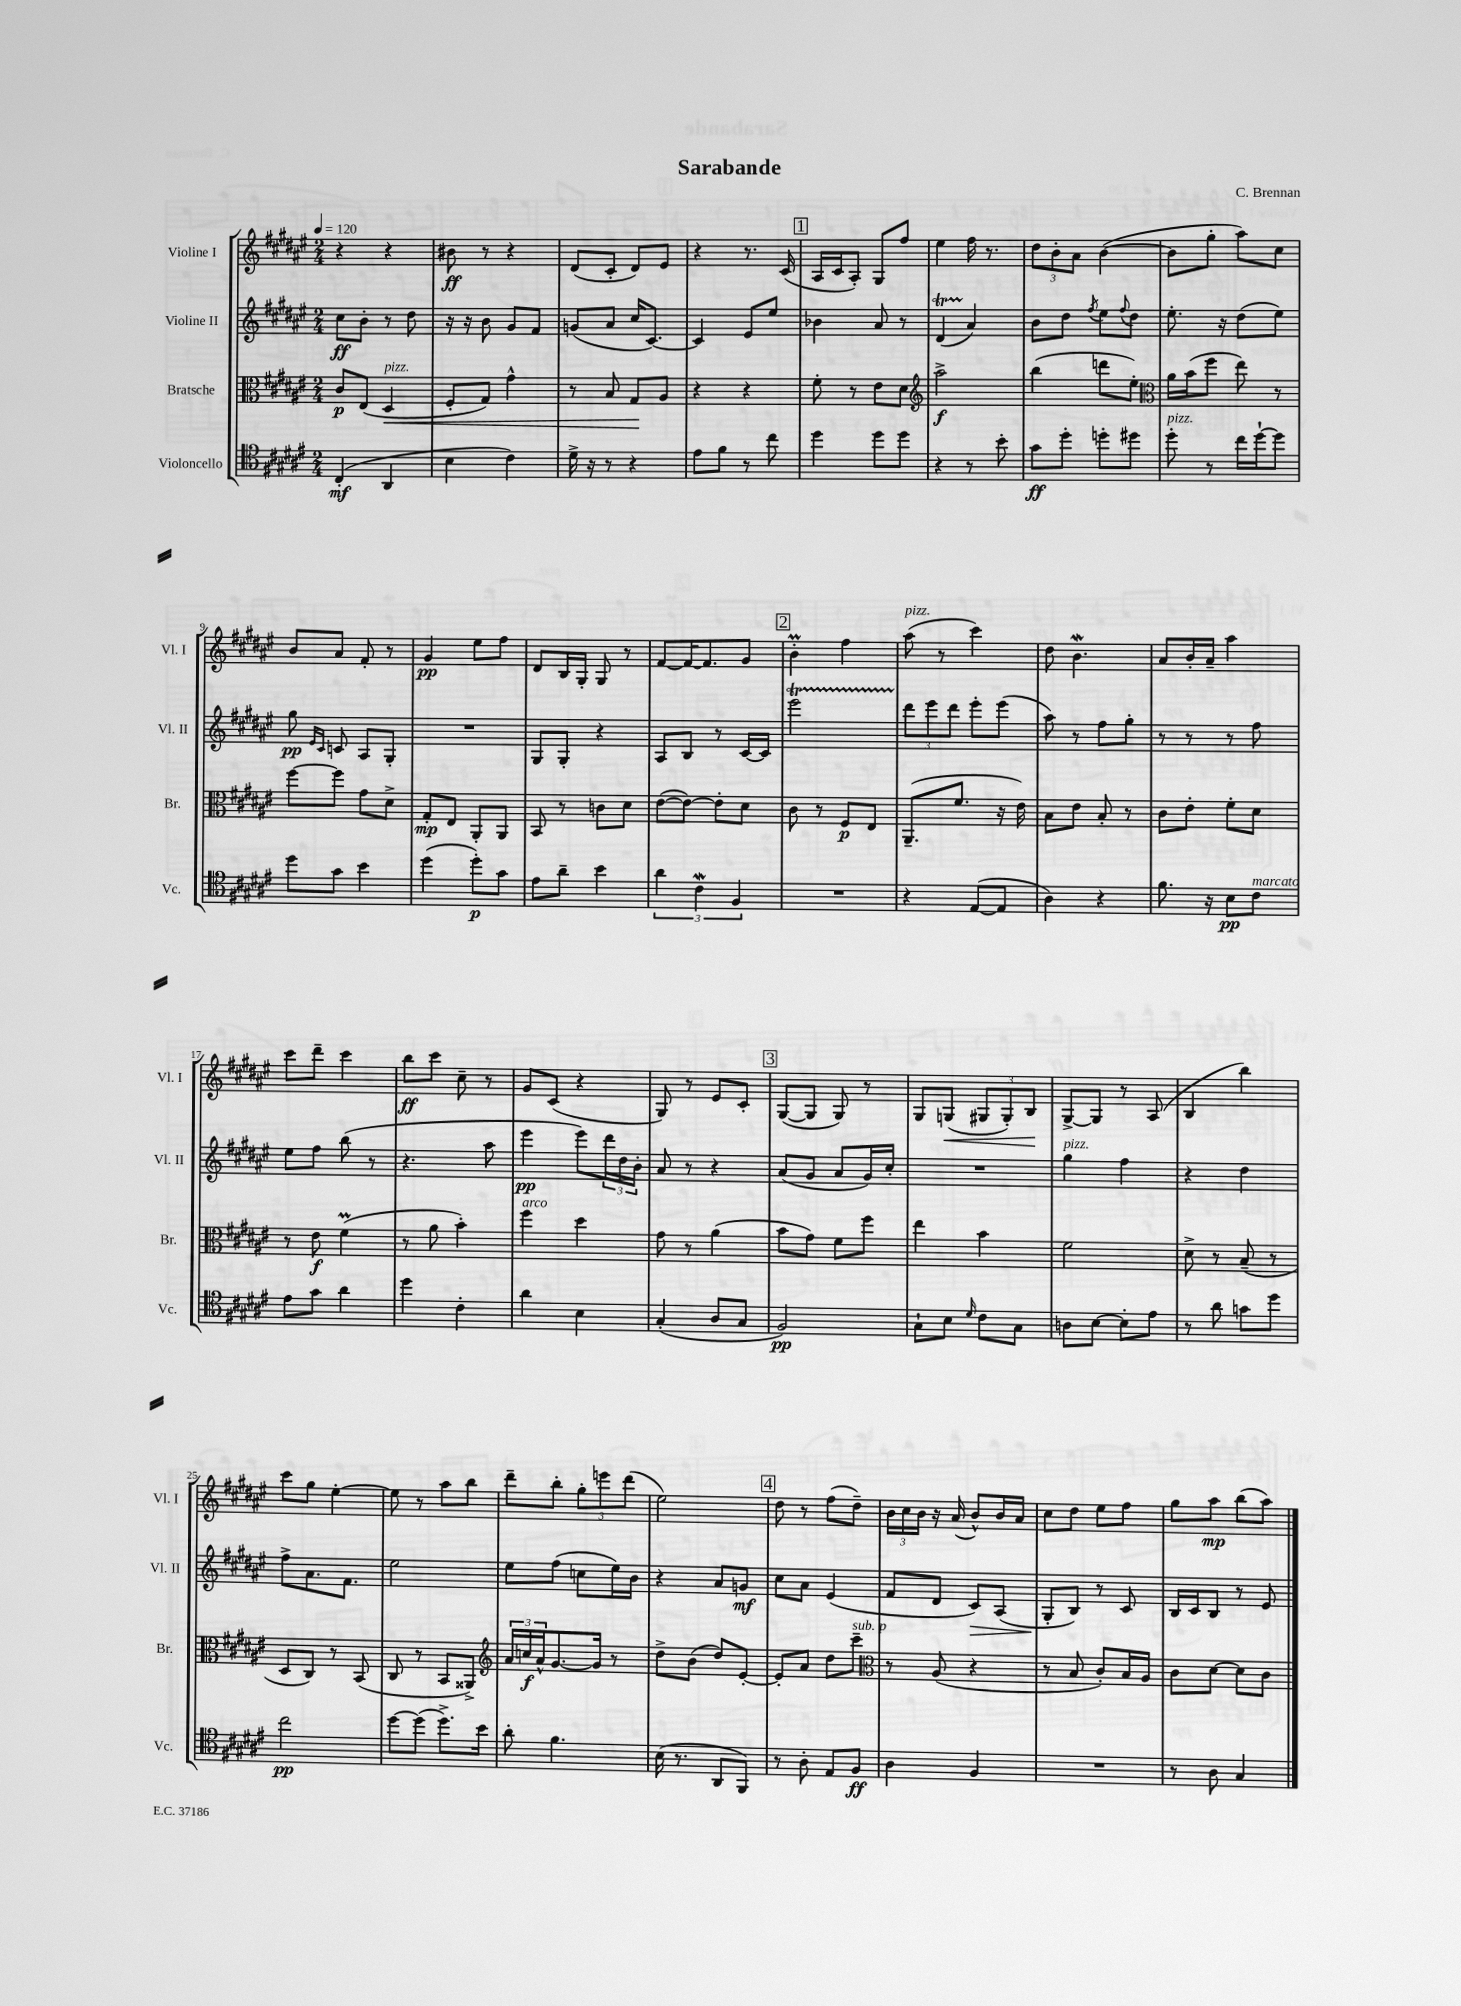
\header { title = "Sarabande" composer = "C. Brennan" }
<<
\new StaffGroup <<
\new Staff = "s0" \with { instrumentName = "Violine I" shortInstrumentName = "Vl. I" } {
    \clef treble \key fis \major \numericTimeSignature \time 2/4 \tempo 4 = 120
    r4 r4 |
    bis'8\ff r8 r4 |
    dis'8( cis'8-. dis'8) eis'8 |
    r4 r8. cis'16( |
    \mark \markup { \box "1" } ais16 cis'16 ais8-.) gis8 fis''8 |
    eis''4 fis''16 r8. |
    \tuplet 3/2 { dis''8 b'8-. ais'8 } b'4~( |
    b'8 gis''8-. ais''8) cis''8 |
    b'8 ais'8 fis'8-. r8 |
    gis'4\pp eis''8 fis''8 |
    dis'8 b16 gis16-. gis8 r8 |
    fis'8~ fis'16~ fis'8. gis'8 |
    \mark \markup { \box "2" } b'4-.\prall fis''4 |
    ais''8^\markup { \italic "pizz." }( r8 cis'''4) |
    dis''8 b'4.\mordent |
    ais'8 b'16-. ais'16-- ais''4 |
    cis'''8 dis'''8-- cis'''4 |
    b''8\ff cis'''8 cis''8-- r8 |
    gis'8 cis'8( r4 |
    gis8) r8 eis'8 cis'8-. |
    \mark \markup { \box "3" } gis8~( gis8 gis8) r8 |
    gis8 g8\<( \tuplet 3/2 { gis8 gis8-.) b8\! } |
    gis8~-> gis8 r8 ais8( |
    b4 b''4) |
    cis'''8 gis''8 eis''4~-. |
    eis''8 r8 ais''8 b''8 |
    dis'''8-- b''8-. \tuplet 3/2 { gis''8-. e'''8 dis'''8( } |
    eis''2) |
    \mark \markup { \box "4" } dis''8 r8 fis''8( dis''8--) |
    \tuplet 3/2 { b'16 cis''16 b'16 } r16 ais'16( b'8-^) b'16 ais'16 |
    cis''8 dis''8 eis''8 fis''8 |
    gis''8 ais''8\mp b''8( ais''8) \bar "|." |
}
\new Staff = "s1" \with { instrumentName = "Violine II" shortInstrumentName = "Vl. II" } {
    \clef treble \key fis \major \numericTimeSignature \time 2/4
    cis''8\ff b'8-. r8 dis''8 |
    r16 r16 b'8 gis'8 fis'8 |
    g'8( ais'8 cis''16 cis'8.~) |
    cis'4 eis'8 eis''8 |
    \mark \markup { \box "1" } bes'4 ais'8 r8 |
    dis'4\startTrillSpan( ais'4\stopTrillSpan) |
    b'8 dis''8 \acciaccatura { fis''8 } eis''8 \appoggiatura { fis''8 } dis''8 |
    eis''8.-. r16 dis''8( eis''8) |
    gis''8\pp \grace { eis'16 cis'16 } c'8 ais8 gis8-. |
    R2 |
    gis8 gis8-. r4 |
    ais8 b8 r8 cis'16~ cis'16 |
    \mark \markup { \box "2" } eis'''2\startTrillSpan |
    \tuplet 3/2 { dis'''8\stopTrillSpan eis'''8 dis'''8 } eis'''8-. eis'''8( |
    ais''8) r8 fis''8 gis''8-. |
    r8 r8 r8 fis''8 |
    eis''8 fis''8 b''8( r8 |
    r4. ais''8 |
    eis'''4\pp eis'''8) \tuplet 3/2 { dis'''16 dis''16 b'16-. } |
    ais'8 r8 r4 |
    \mark \markup { \box "3" } ais'8( gis'8 ais'8 gis'16) cis''16-. |
    R2 |
    gis''4^\markup { \italic "pizz." } fis''4 |
    r4 dis''4 |
    fis''8-> ais'8. fis'8. |
    eis''2 |
    eis''8 fis''8( c''8 eis''16) b'16 |
    r4 ais'8 g'8\mf |
    \mark \markup { \box "4" } cis''8 ais'8 eis'4( |
    fis'8 dis'8 cis'8\>) ais8( |
    gis8-.\! b8) r8 cis'8 |
    b16 cis'16 b8 r8 eis'8 \bar "|." |
}
\new Staff = "s2" \with { instrumentName = "Bratsche" shortInstrumentName = "Br." } {
    \clef alto \key fis \major \numericTimeSignature \time 2/4
    cis'8\p eis8( dis4\<^\markup { \italic "pizz." } |
    fis8-. gis8) gis'4-^ |
    r8 b8 gis8\! ais8 |
    r4 r4 |
    \mark \markup { \box "1" } fis'8-. r8 eis'8 dis'8 |
    \clef treble ais''2->\f |
    b''4( d'''8 eis''8-.) |
    \clef alto ais'16 b'16( fis''8 eis''8) r8 |
    fis''8~ fis''8 gis'8 dis'8-> |
    gis8-.\mp eis8 ais,8-. ais,8 |
    b,8 r8 c'8 dis'8 |
    eis'8~( eis'8~) eis'8-. dis'8 |
    \mark \markup { \box "2" } cis'8 r8 fis8\p eis8 |
    ais,8.--( fis'8. r16 eis'16) |
    b8 eis'8 b8-. r8 |
    cis'8 eis'8-. fis'8-. dis'8 |
    r8 eis'8\f fis'4\prall( |
    r8 ais'8 b'4-.) |
    fis''4^\markup { \italic "arco" } dis''4 |
    gis'8 r8 ais'4( |
    \mark \markup { \box "3" } b'8 gis'8) fis'8 fis''8 |
    eis''4 b'4 |
    fis'2 |
    dis'8-> r8 b8--( r8 |
    dis8 cis8) r8 b,8( |
    cis8 r8 b,8 aisis,8->) |
    \clef treble \tuplet 3/2 { ais'16 c''16\f ais'16-^ } gis'8.~ gis'16 r8 |
    dis''8-> b'8( dis''8) eis'8~-. |
    \mark \markup { \box "4" } eis'8-. ais'8 dis''8 cis'''8--^\markup { \italic "sub. p" } |
    \clef alto r8 ais8( r4 |
    r8 b8 cis'8-.) b16 ais16 |
    cis'8 dis'8~ dis'8 cis'8 \bar "|." |
}
\new Staff = "s3" \with { instrumentName = "Violoncello" shortInstrumentName = "Vc." } {
    \clef tenor \key fis \major \numericTimeSignature \time 2/4
    cis4-.\mf( ais,4 |
    b4 cis'4) |
    dis'16-> r16 r8 r4 |
    eis'8 fis'8 r8 cis''8 |
    \mark \markup { \box "1" } dis''4 dis''8 dis''8 |
    r4 r8 b'8-. |
    gis'8\ff dis''8-. d''8-. dis''8 |
    dis''8-.^\markup { \italic "pizz." } r8 cis''16 dis''16~-! dis''8 |
    dis''8 gis'8 b'4 |
    dis''4( dis''8-.\p) gis'8 |
    eis'8 ais'8-- b'4 |
    \tuplet 3/2 { ais'4 cis'4\mordent fis4 } |
    \mark \markup { \box "2" } R2 |
    r4 eis8~( eis8 |
    ais4) r4 |
    fis'8. r16 b8\pp cis'8^\markup { \italic "marcato" } |
    eis'8 gis'8 ais'4 |
    dis''4 cis'4-. |
    ais'4 b4 |
    gis4-.( ais8 gis8 |
    \mark \markup { \box "3" } fis2\pp) |
    gis8-! b8 \grace { dis'16 } cis'8 gis8 |
    a8 b8~ b8-. eis'8 |
    r8 ais'8 g'8 dis''8 |
    cis''2\pp |
    dis''8~ dis''8( dis''8.->) b'16 |
    ais'8-. fis'4. |
    b16( r8. ais,8 fis,8) |
    \mark \markup { \box "4" } r8 ais8-. eis8 fis8\ff |
    ais4 fis4 |
    R2 |
    r8 ais8 gis4 \bar "|." |
}
>>
>>
